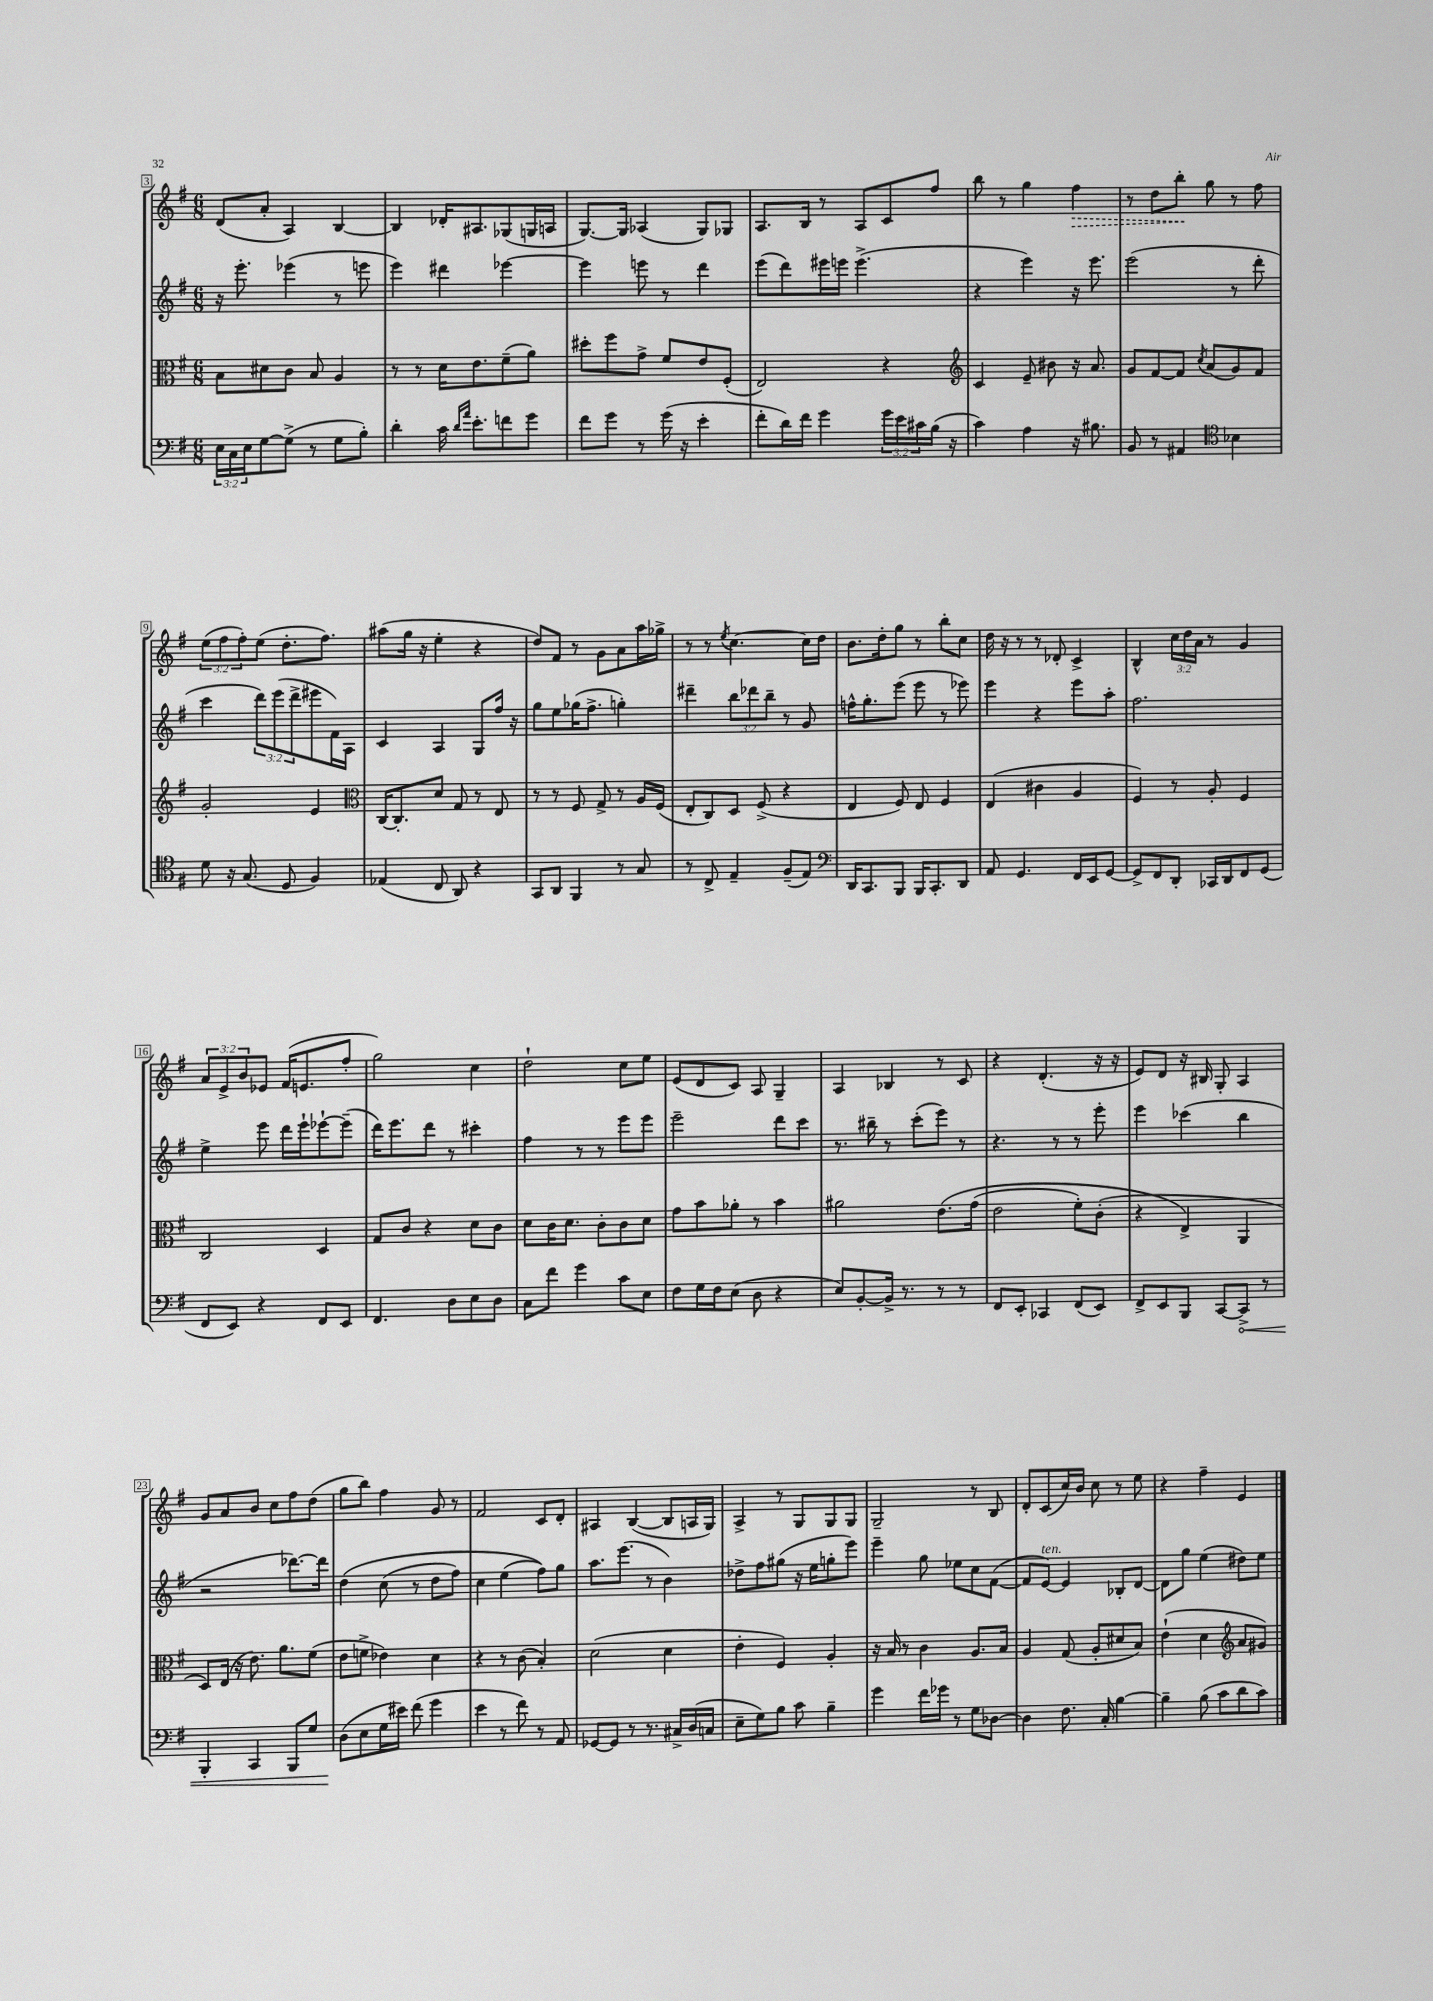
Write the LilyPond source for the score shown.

<<
\new StaffGroup <<
\new Staff = "s0" {
    \clef treble \key g \major \numericTimeSignature \time 6/8 \override Staff.TupletNumber.text = #tuplet-number::calc-fraction-text
    d'8( a'8-. a4) b4~ |
    b4 des'16-. ais8. ges8( g16 a16 |
    g8.~) g16 aes4( g8) ges8 |
    a8. b16 r8 a8 c'8 fis''8 |
    b''8 r8 g''4 \once \override Hairpin.style = #'dashed-line fis''4\> |
    r8 d''8 b''8-.\! g''8 r8 fis''8 |
    \tuplet 3/2 { e''8( fis''8 fis''8-.) } e''8( d''8.-. fis''8.) |
    ais''8( g''16 r16 e''4-. r4 |
    d''8) fis'8 r8 g'8 a'8 a''16 ges''16-> |
    r8 r8 \acciaccatura { e''8 } c''4.~ c''16 d''16 |
    b'8. d''16-. g''8 r8 b''8-. c''8 |
    d''16 r16 r8 r8 des'8-. c'4-> |
    b4-^ \tuplet 3/2 { c''16 d''16 a'16 } r8 g'4 |
    \tuplet 3/2 { a'8 e'8-> b'8 } ees'8 fis'16( e'8. fis''8-. |
    g''2) c''4 |
    d''2-! c''8 e''8 |
    e'8( d'8 c'8) a8 g4-- |
    a4 bes4 r8 c'8 |
    r4 d'4.-.( r16 r16 |
    e'8) d'8 r16 bis16 g8-. a4 |
    g'8 a'8 b'8 c''8 fis''8 d''8( |
    g''8 b''8) fis''4 g'8 r8 |
    fis'2 c'8 d'8-. |
    ais4 b4~( b8 a16 g16) |
    a4-> r8 g8 g8 g8 |
    g2-- r8 b8 |
    d'8-. c'8( c''16) b'16 c''8 r8 e''8 |
    r4 fis''4-- e'4 \bar "|." |
}
\new Staff = "s1" {
    \clef treble \key g \major \numericTimeSignature \time 6/8 \override Staff.TupletNumber.text = #tuplet-number::calc-fraction-text
    r16 e'''8.-. ees'''4( r8 e'''8 |
    e'''4) dis'''4 ees'''4~ |
    ees'''4 e'''8 r8 d'''4 |
    e'''8( d'''8) eis'''16 e'''16 e'''4.->( |
    r4 e'''4) r16 e'''8. |
    e'''2( r8 d'''8-. |
    c'''4 \tuplet 3/2 { d'''8) e'''8( d'''8-> } eis'''8 fis'16) a16 |
    c'4 a4 g8 fis''16 r16 |
    g''8 e''8 ges''16( fis''8.-> g''4-.) |
    dis'''4-- \tuplet 3/2 { b''8 des'''8 b''8-- } r8 g'8 |
    f''16-^ g''8.-. e'''8( e'''8 r8 ees'''8) |
    e'''4 r4 e'''8 a''8-. |
    fis''2. |
    e''4-> e'''8 d'''16 e'''16-! ees'''8~-! ees'''8--( |
    d'''16) e'''8. d'''8 r8 cis'''4-. |
    fis''4 r8 r8 e'''8 e'''8 |
    e'''2-- d'''8 c'''8 |
    r8. bis''16-- r8 c'''8-.( e'''8) r8 |
    r4. r8 r8 e'''8-. |
    e'''4 ces'''4( b''4 |
    r2 des'''8.~) des'''16 |
    d''4\( c''8( r8 d''8 fis''8) |
    c''4 e''4( fis''8)\) g''8 |
    a''8. e'''8.( r8 b'4) |
    des''8-> fis''8 gis''8( r16 e''16 g''8-. e'''8) |
    e'''4-- g''8 ees''8 c''8 fis'8~( |
    fis'8 e'8~^\markup { \italic "ten." }) e'4 bes8-. d'8~ |
    d'8 g''8 e''4( dis''8) e''8 \bar "|." |
}
\new Staff = "s2" {
    \clef alto \key g \major \numericTimeSignature \time 6/8
    b8 dis'8 c'8 b8 a4 |
    r8 r8 d'16 e'8. fis'8--( a'8) |
    dis''8-. fis''8 g'8-> fis'8 e'8 fis8-.( |
    e2) r4 |
    \clef treble c'4 e'8-- bis'8 r16 a'8. |
    g'8 fis'8~ fis'8 \acciaccatura { c''8 } a'8( g'8) fis'8 |
    g'2-. e'4 |
    \clef alto c16~ c8.-. d'8 g8 r8 e8 |
    r8 r8 fis8 g8-> r8 a16 fis16( |
    e8-. c8) d8 fis8->( r4 |
    e4 fis8) e8 fis4 |
    e4( cis'4 a4 |
    fis4) r8 a8-. fis4 |
    c2 d4 |
    g8 c'8 r4 d'8 c'8 |
    d'8 c'16 d'8. c'8-. c'8 d'8 |
    g'8 b'8 aes'8-. r8 b'4 |
    ais'2 e'8.\( g'16( |
    e'2 fis'8-.) c'8-.( |
    r4 e4->\) a,4 |
    d8) e16( r16 e'8.) a'8. fis'8( |
    e'8 f'8-> ees'4) d'4 |
    r4 r8 c'8( b4-.) |
    d'2( d'4 |
    e'4-. fis4) a4-. |
    r16 b16 r8 c'4 a8. b16 |
    a4 g8( a8-. dis'8 b8) |
    e'4-!( d'4 \clef treble a'8 gis'8) \bar "|." |
}
\new Staff = "s3" {
    \clef bass \key g \major \numericTimeSignature \time 6/8 \override Staff.TupletNumber.text = #tuplet-number::calc-fraction-text
    \tuplet 3/2 { e16 c16 e16 } g8~ g8->( r8 g8 b8-.) |
    d'4-. c'16 \grace { d'16 a'16 } e'8.-. f'8 g'8 |
    fis'8 g'8 r8 g'16( r16 e'4-. |
    fis'8-. d'16) fis'16 g'4 \tuplet 3/2 { g'16 e'16 cis'16 } b16( r16 |
    c'4) a4 r16 bis8. |
    b,8 r8 ais,4 \clef tenor bes4 |
    d'8 r16 g8.( d8 fis4) |
    ees4( c8 a,8) r4 |
    g,8 a,8 fis,4 r8 g8 |
    r8 c8-> e4-- fis8--( e8) |
    \clef bass d,16 c,8. b,,8 b,,16 c,8.-. d,8 |
    a,8 g,4. fis,16 e,16 g,8~ |
    g,8-> fis,8 d,8-. ces,16 d,16 fis,8 g,8( |
    fis,8 e,8) r4 fis,8 e,8 |
    fis,4. d8 e8 d8 |
    c8 fis'8 g'4 c'8 e8 |
    fis8 g16 fis16 e8( d8 r4 |
    e8) b,8~-. b,16-> r8. r8 r8 |
    fis,8 e,8-. ces,4 fis,8( e,8) |
    fis,8-> e,8 b,,8 c,8~ \once \override Hairpin.circled-tip = ##t c,8->\< r8 |
    b,,4-. c,4 b,,8 g8 |
    d8\!( e8 g16 eis'16) fis'8( g'4 |
    e'4 r8 fis'8) r8 a,8 |
    ges,8~ ges,8 r8 r8. cis16-> d16( c16 |
    e8-- g8) b8 c'8 b4-- |
    g'4 fis'16 ges'16 r8 g8 des8~ |
    des4 fis8. c16-. b4~ |
    b4-- b8( c'8 d'8 c'8) \bar "|." |
}
>>
>>
\layout { \context { \Score currentBarNumber = #3 \override BarNumber.stencil = #(make-stencil-boxer 0.1 0.3 ly:text-interface::print) } }
